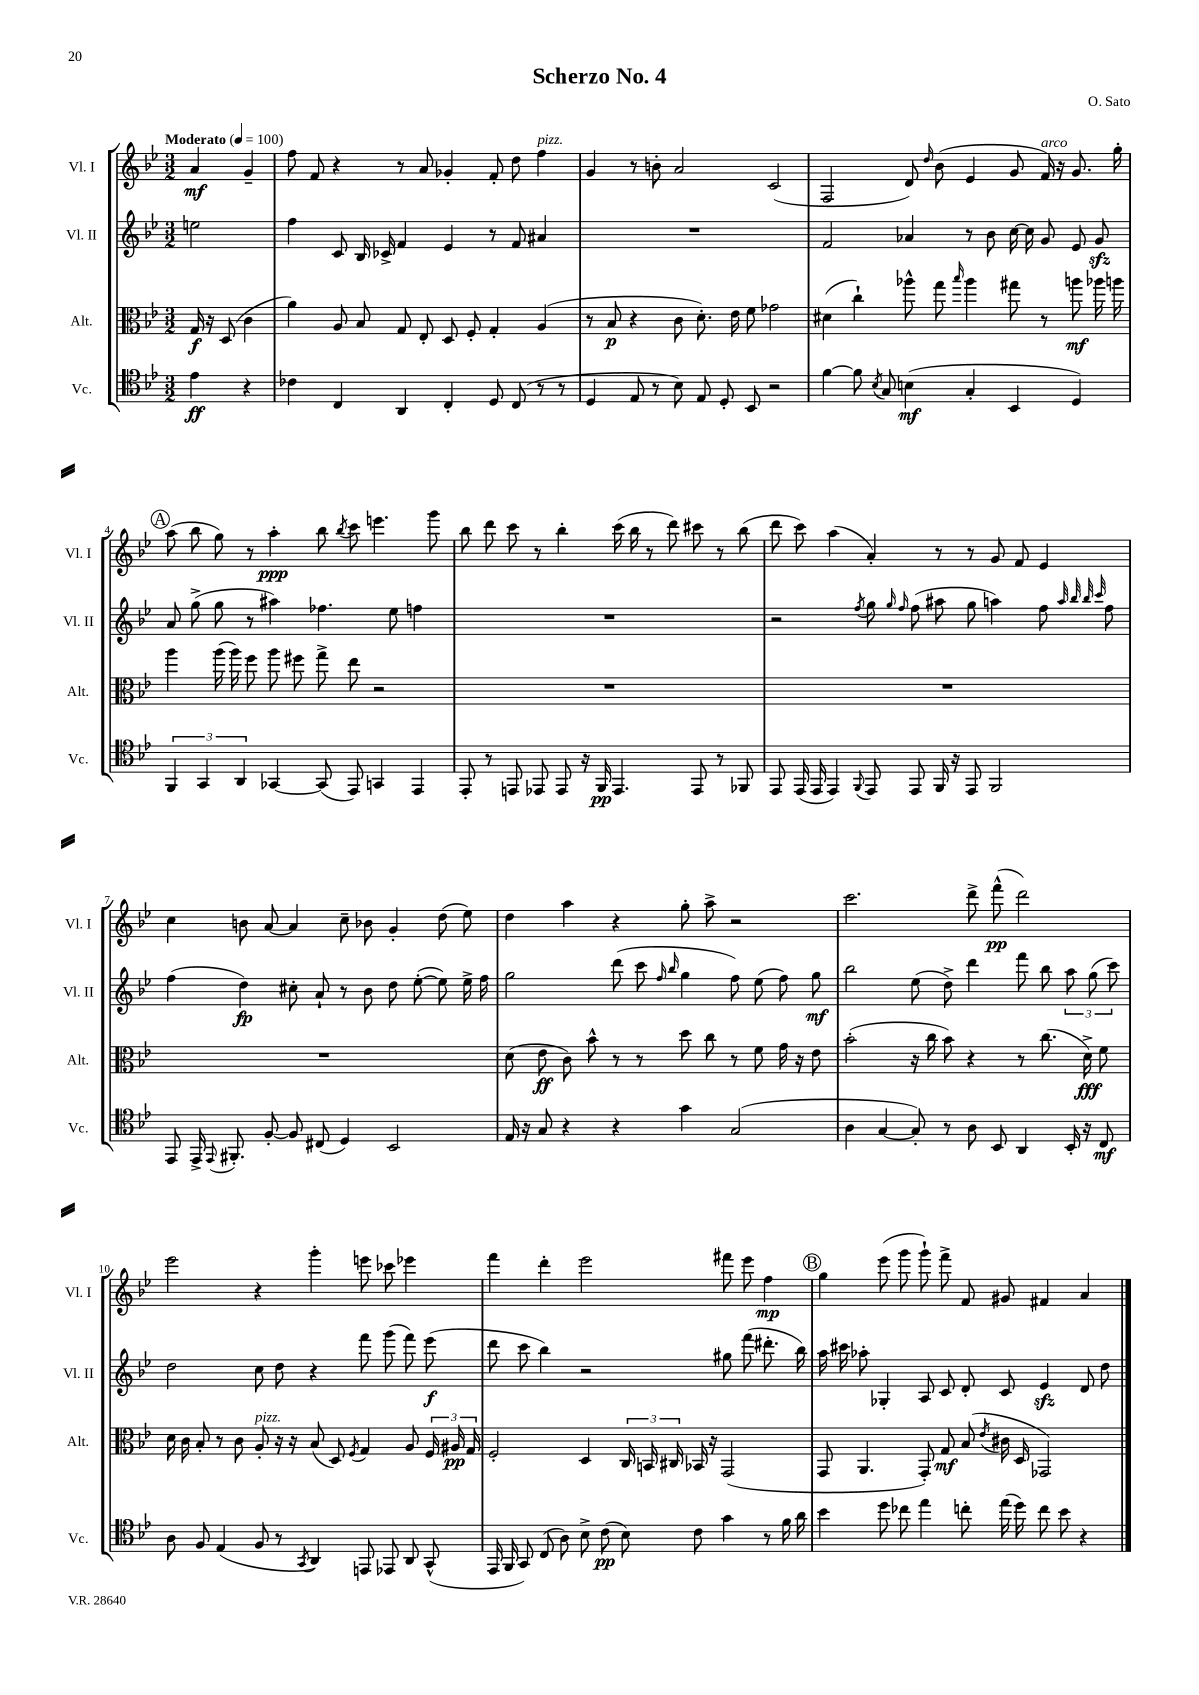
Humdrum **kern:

**kern	**kern	**kern	**kern
*staff4	*staff3	*staff2	*staff1
*clefC4	*clefC3	*clefG2	*clefG2
*k[b-e-]	*k[b-e-]	*k[b-e-]	*k[b-e-]
*M3/2	*M3/2	*M3/2	*M3/2
*MM100	*MM100	*MM100	*MM100
4e-\	16G/	2ee\	4a/
.	16r	.	.
.	(8D/	.	.
4r	4c\	.	4g~/
=	=	=	=
4c-\	4a\)	4ff\	8ff\
.	.	.	8f/
4C/	8A/	8c/	4r
.	8B-/	16B-/	.
.	.	16c-^/	.
4AA/	8G/	4f/	8r
.	8E-'/	.	8a/
4C'/	8D/	4e-/	4g-'/
.	8F'/	.	.
8D/	4G'/	8r	8f'/
(8C/	.	8f/	8dd\
8r	(4A/	4a#/	4ff\
8r	.	.	.
=	=	=	=
4D/	8r	1.r	4g/
.	8B-/	.	.
8E-/	4r	.	8r
8r	.	.	8b'\
8B-\)	8c\	.	2a/
8E-/	8.d'\)	.	.
8D'/	.	.	.
.	16e-\	.	.
8BB-/	8f\	.	.
2r	2g-\	.	(2c/
=	=	=	=
[4f\	(4d#\	2f/	2F/
8f\]	4cc`\)	.	.
8qB-/	.	.	.
8G/	.	.	.
(4B\	8aa-^^\	4a-/	8d/)
.	.	.	16qqdd/
.	8gg\	.	(8b-\
.	16qqbb-/	.	.
4G'/	4aa-\	8r	4e-/
.	.	8b-\	.
4BB-/	8gg#\	[16cc\	8g/
.	.	16cc\]	.
.	8r	8g/	16f/)
.	.	.	16r
4D/)	8aa\	8e-/	8.g/
.	16aa-\	8g/	.
.	16aa\	.	16gg'\
=	=	=	=
6FF/	4aa\	8a/	(8aa\
.	.	(8gg^\	8bb-\
6GG/	.	.	.
.	(16aa\	8gg\	8gg\)
.	16aa\)	.	.
6AA/	.	.	.
.	8ff\	8r	8r
[4GG-/	8aa\	4aa#\)	4aa'\
.	8ff#\	.	.
(8GG-/]	8gg^\	4.ff-\	8bb-\
.	.	.	8qbb-/
8EE-/)	8ee-\	.	8ccc\
4GG/	2r	.	4.eee\
.	.	8ee-\	.
4EE-/	.	4ff\	.
.	.	.	8ggg\
=	=	=	=
8EE-'/	1.r	1.r	8bb-\
8r	.	.	8ddd\
8EE/	.	.	8ccc\
8EE-/	.	.	8r
8EE-/	.	.	4bb-'\
16r	.	.	.
16FF/	.	.	.
4.EE-/	.	.	(16ccc\
.	.	.	16bb-\
.	.	.	8r
.	.	.	8ddd\)
8EE-/	.	.	8ccc#\
8r	.	.	8r
8FF-/	.	.	(8bb-\
=	=	=	=
8EE-/	1.r	2r	8ddd\
(16EE-/	.	.	8ccc\)
16EE-/	.	.	.
4EE-/)	.	.	(4aa\
8qqFF/	.	8qff/	.
8EE-/	.	8gg\	4a'/)
.	.	16qqgg/	.
.	.	16qqff/	.
8EE-/	.	(8ff\	.
16FF/	.	8aa#\	8r
16r	.	.	.
8EE-/	.	8gg\	8r
2FF/	.	4aa\)	8g/
.	.	.	8f/
.	.	8ff\	4e-/
.	.	32qqaa/	.
.	.	32qqbb-/	.
.	.	32qqbb-/	.
.	.	32qqccc/	.
.	.	8ff\	.
=	=	=	=
8EE-/	1.r	(4ff\	4cc\
16EE-^/	.	.	.
8qqEE-/	.	.	.
8.FF#'/	.	.	.
.	.	4dd\)	8b\
[8F'/	.	.	[8a/
8F/]	.	8cc#'\	4a/]
(8C#/	.	8a`/	.
4D/)	.	8r	8cc~\
.	.	8b-\	8b-\
2BB-/	.	8dd\	4g'/
.	.	([8ee-'\	.
.	.	8ee-\])	(8dd\
.	.	16ee-^\	8ee-\)
.	.	16ff\	.
=	=	=	=
16E-/	(8d\	2gg\	4dd\
16r	.	.	.
8G/	8e-\	.	.
4r	8c\)	.	4aa\
.	8b-^^\	.	.
4r	8r	(8ddd\	4r
.	8r	8ccc\	.
.	.	16qqff/	.
.	.	16qqbb-/	.
4g\	8dd\	4gg\	8gg'\
.	8cc\	.	8aa^\
(2G/	8r	8ff\)	2r
.	8f\	(8ee-\	.
.	16g\	8ff\)	.
.	16r	.	.
.	8e-\	8gg\	.
=	=	=	=
4A\	(2b-'\	2bb-\	2.ccc\
[4G/	.	.	.
8G'/])	16r	(8ee-\	.
.	16cc\	.	.
8r	8b-\)	8dd^\)	.
8A\	4r	4ddd\	8ddd^\
8BB-/	.	.	(8fff^^\
4AA/	8r	8fff\	2ddd\)
.	(8.cc\	8bb-\	.
16BB-'/	.	12aa\	.
16r	16d^\)	.	.
.	.	(12gg\	.
8C/	8f\	.	.
.	.	12ccc\)	.
=	=	=	=
8A\	16d\	2dd\	2eee-\
.	16c\	.	.
8F/	8B-'/	.	.
(4E-/	8r	.	.
.	8c\	.	.
8F/	8A'/	8cc\	4r
8r	16r	8dd\	.
.	16r	.	.
8qGG/	.	.	.
4AA/)	(8B-/	4r	4ggg'\
.	8D/)	.	.
.	8qF/	.	.
8EE/	4G/	8fff\	8eee\
8EE-/	.	(8ggg\	8ccc-\
8AA/	8A/	8fff\)	4eee-\
(8GG^^/	24F/	(8eee-\	.
.	24A#/	.	.
.	24G/	.	.
=	=	=	=
16EE-/	2F'/	8ddd\	4fff\
16FF/	.	.	.
8GG/)	.	8ccc\	.
(8C/	.	4bb-\)	4ddd'\
8A\)	.	.	.
8B-^\	4D/	2r	2eee-\
(8c\	.	.	.
8B-\)	24C/	.	.
.	24BB/	.	.
.	24C#/	.	.
8c\	16BB-/	.	.
.	16r	.	.
4g\	(2GG/	8gg#\	8fff#\
.	.	(8fff\	8eee-\
8r	.	8.ddd#'\	4ff\
16f\	.	.	.
16a\	.	16bb-\)	.
=	=	=	=
4b-\	8GG/	16aa\	4gg\
.	.	16ccc#\	.
.	4.AA/	8aa-'\	.
8dd\	.	4G-'/	(8eee-\
8cc-\	.	.	8ggg\
4ee-\	8GG'/)	8A/	8ggg`\)
.	8G/	8c/	8fff^\
8cc'\	(8B-/	8d'/	8f/
.	8qe-/	.	.
(16ee-\	16c#\	8c/	8g#/
16dd\)	16D/	.	.
8cc\	2GG-/)	4e-/	4f#/
8b-\	.	.	.
4r	.	8d/	4a/
.	.	8dd\	.
==	==	==	==
*-	*-	*-	*-
